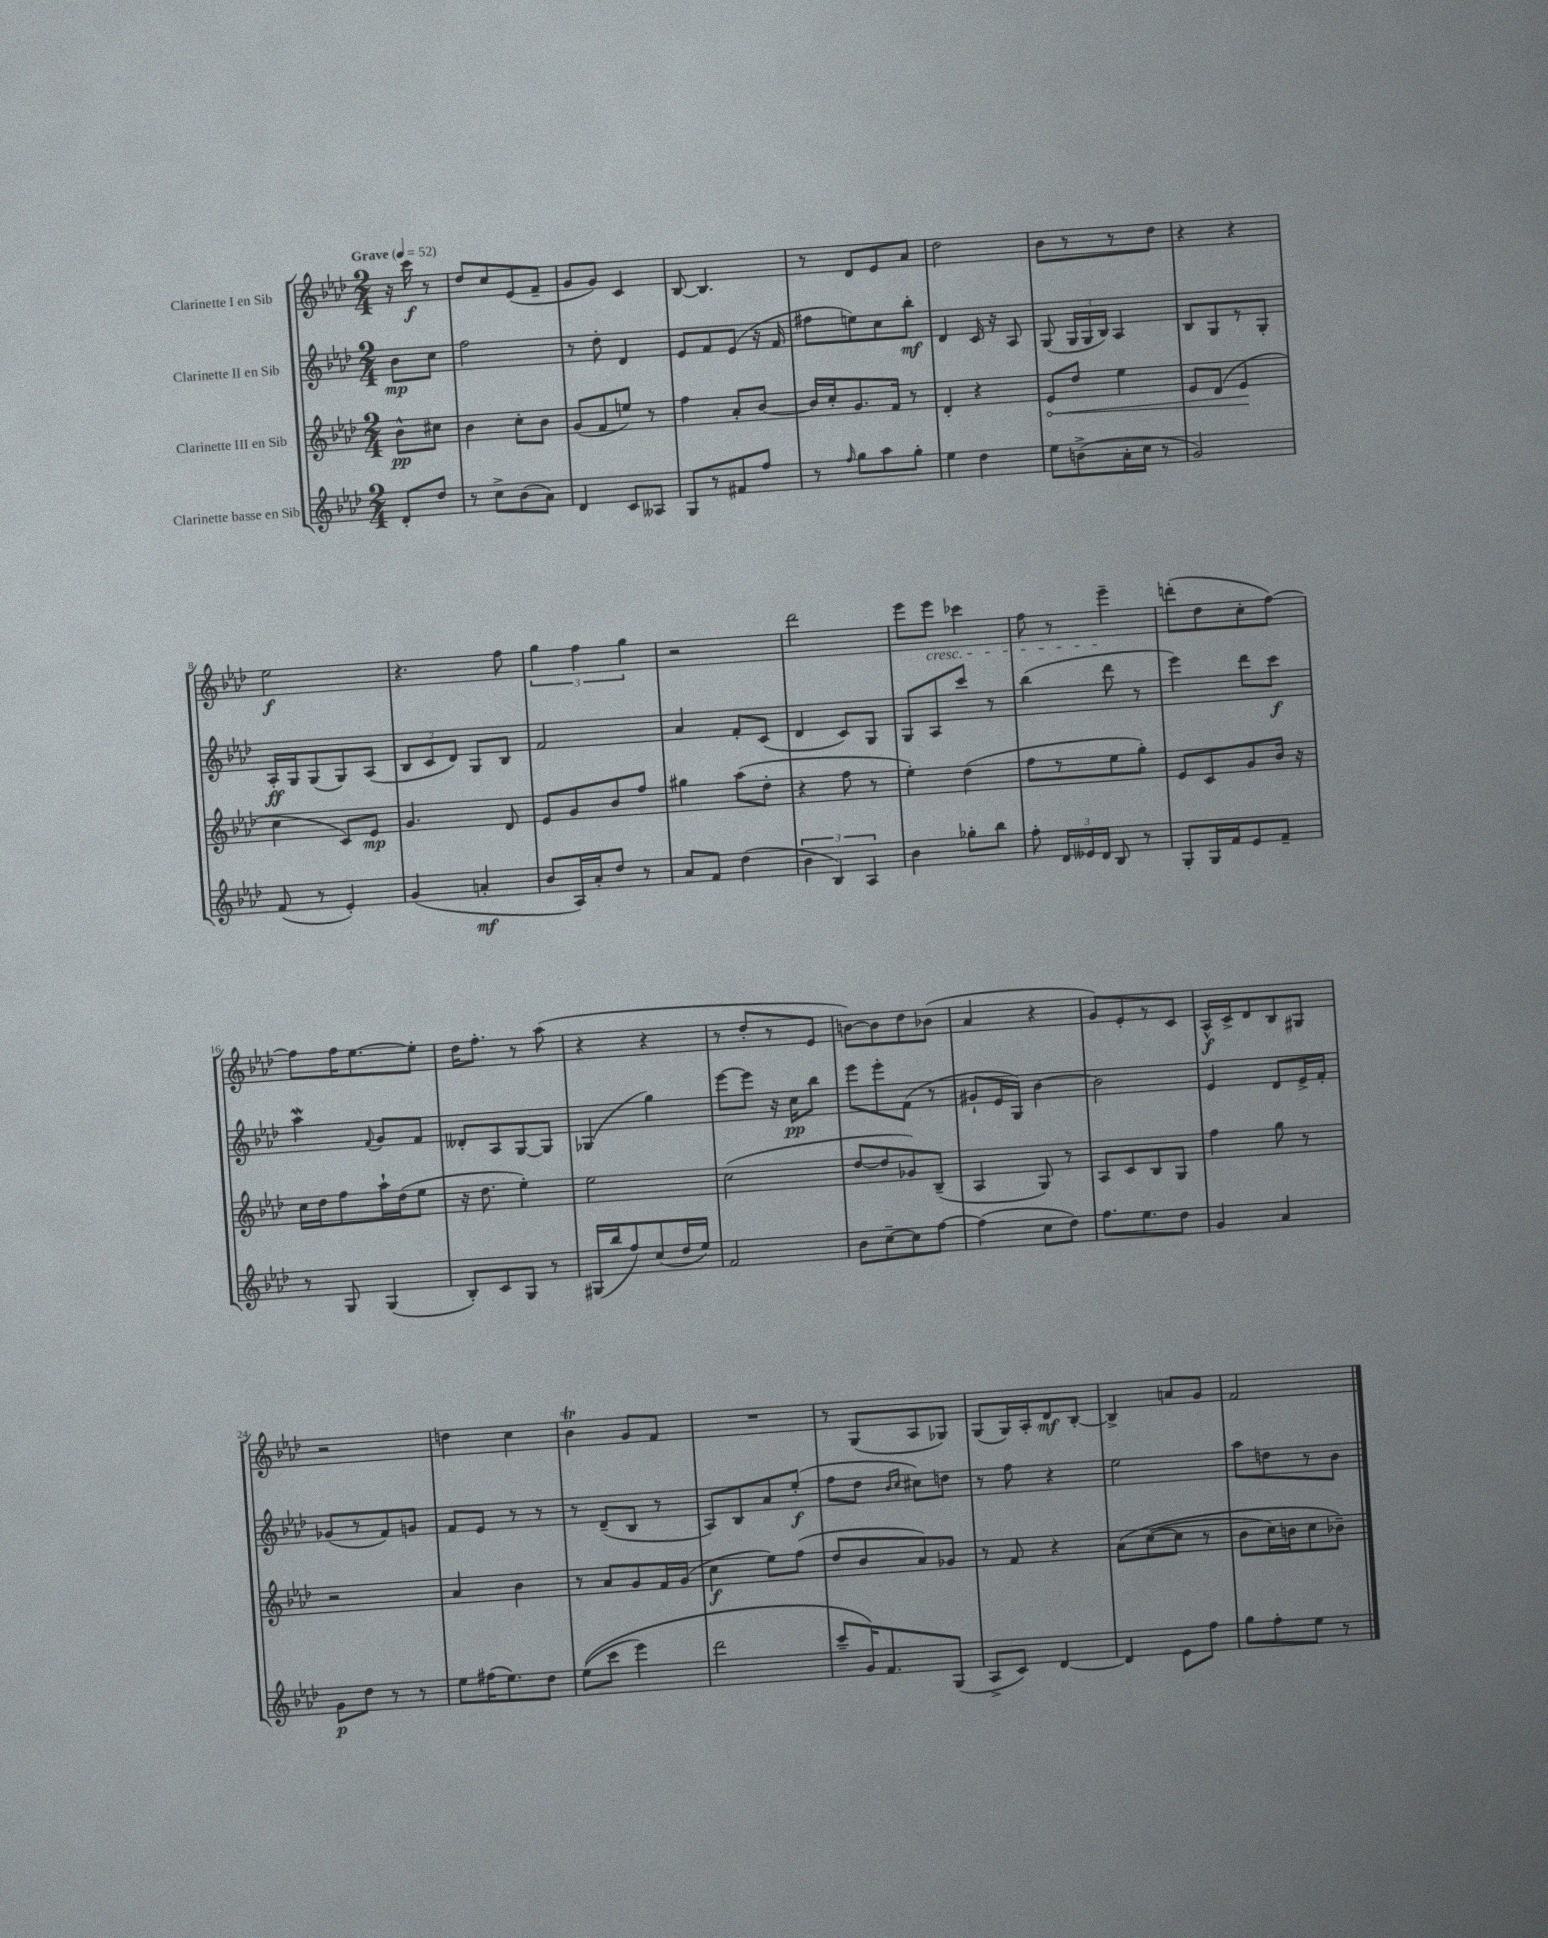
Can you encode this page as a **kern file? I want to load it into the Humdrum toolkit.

**kern	**kern	**kern	**kern
*staff4	*staff3	*staff2	*staff1
*clefG2	*clefG2	*clefG2	*clefG2
*k[b-e-a-d-]	*k[b-e-a-d-]	*k[b-e-a-d-]	*k[b-e-a-d-]
*M2/4	*M2/4	*M2/4	*M2/4
*MM52	*MM52	*MM52	*MM52
8d-'/L	8b-^^\L	8b-\L	16r
.	.	.	16ccc\
8dd-/J	8cc#\J	8cc\J	8r
=	=	=	=
8r	4b-\	2ff\	8dd-/L
8cc^\L	.	.	8cc/
(8b-\	8cc'\L	.	(8e-/
8a-\J)	8b-\J	.	8f~/J
=	=	=	=
4d-/	(8g/L	8r	8g/L
.	8f/	8dd-'\	8g/J)
8c/L	8ee/J)	4d-/	4c/
8A--/J	8r	.	.
=	=	=	=
8G/L	4ff\	8e-/L	[8B-/
8r	.	8f/	4.B-/]
8f#/	8a-'/L	(8e-/J	.
8ff/J	[8b-/J	16r	.
.	.	16f/	.
=	=	=	=
8r	16b-/]LL	8ff#\L	8r
.	16cc'/J	.	.
16qqff/	.	.	.
8gg\L	8.g/	8ee\)	8d-/L
8aa-\	.	8cc\	8e-/
.	16f/Jk	.	.
8gg'\J	8r	8bb-'\J	8a-/J
=	=	=	=
4ee-\	4d-'/	4d-/	2dd-\
4dd-\	4r	16c/	.
.	.	16r	.
.	.	8A-/	.
=	=	=	=
8ee-\L	8e-/L	(8G/	8b-\L
(8b^\	8dd-/J	24G/LL	8r
.	.	24G/	.
.	.	24B-/JJ)	.
16a-'\L	4ee-\	4A-/	8r
16cc\JJ	.	.	.
8r	.	.	8dd-\J
=	=	=	=
2g/)	8e-/L	8B-/L	4r
.	(8d-/J	8G/	.
.	4e-/	8r	4r
.	.	8G'/J	.
=	=	=	=
(8f/	4cc\	16A-'/LL	2ee-\
.	.	16G/J	.
8r	.	(8G/	.
4e-'/)	8c/L)	8G/)	.
.	8e-/J	(8A-/J	.
=	=	=	=
(4g/	4.g/	12B-/L	4.r
.	.	12c/	.
.	.	12d-/J)	.
4a'/	.	8G/L	.
.	8d-/	8B-/J	8ff\
=	=	=	=
8b-/L	8e-/L	2f/	6gg\
16A-/L)	8g/	.	.
.	.	.	6ff\
16a-'/J	.	.	.
8dd-/J	8b-/	.	.
.	.	.	6gg\
8r	8ff/J	.	.
=	=	=	=
8a-/L	4gg#\	4a-/	2r
8f/J	.	.	.
(4dd-\	(8aa-\L	8f'/L	.
.	8dd-'\J	(8c/J	.
=	=	=	=
6b-\	4r	4d-/	2ddd-\
6B-/)	.	.	.
.	8ff\	8c/L)	.
6A-/	.	.	.
.	8r	8G/J	.
=	=	=	=
4b-\	4ee-'\)	8G/L	8eee-\L
.	.	8A-/	8eee-\J
8gg-'\L	(4dd-\	8ccc/J	4ccc-\
8bb-\J	.	8r	.
=	=	=	=
8ff'\	8ff\L	(4bb-\	8ff\
24d-/LL	8r	.	8r
24e--/	.	.	.
24d-/JJ	.	.	.
8B-/	8ee-\	8ddd-\	4eee-~\
8r	8gg'\J)	8r	.
=	=	=	=
8G'/L	8e-/L	4eee-\)	(8ddd'\L
16G/L	8c/	.	8dd-\
16f/J	.	.	.
8e-/	8g/	8ddd-\L	8cc'\
8f~/J	16b-/Jk	8ccc\J	[8ff\J)
.	16r	.	.
=	=	=	=
8r	16cc\LL	4aa-\	8ff\]L
.	16dd-\J	.	.
8G/	8ff\	.	16ff\K
.	.	.	[8.ee-\
.	.	8qqf/	.
(4G/	16aa-`\L	8g/L	.
.	(16dd-\J	.	.
.	8ee-\J	8f/J	8ee-'\]J
=	=	=	=
8B-'/L)	16r	8d--'/L	16dd-\LK
.	8.dd-\	.	8.ff'\J
8c/	.	8A-/	.
8G/J	4ee-'\)	[8G/	8r
8r	.	8G/]J	(8aa-\
=	=	=	=
(16G#/LL	2ee-\	(4G-/	4r
16bb-/J	.	.	.
8ff/)	.	.	.
(8cc/	.	4gg\)	4r
16dd-/L	.	.	.
16ee-/JJ)	.	.	.
=	=	=	=
2f/	(2cc\	[8eee-\L	8r
.	.	8eee-\]J	8dd-'/L
.	.	16r	8r
.	.	16cc\LK	.
.	.	8bb-\J	8e-/J
=	=	=	=
8b-\L	[8dd-/L	8eee-\L	[8b\L)
[8cc~\	8dd-/]	8eee-'\	8b\]
8cc\]	8g-/)	(8f\J	8dd-\
[8ff\J	(8B-~/J	8r	(8b-\J
=	=	=	=
(4ff\]	4A-/	8g#`/L	4a-/
.	.	16e-/L	.
.	.	16G/JJ)	.
8cc\L	8G/)	[4b-\	4r
8dd-\J)	8r	.	.
=	=	=	=
8.ff\L	8A-/L	2b-\]	8g/L)
.	8c/	.	8e-'/
8.ee-\	.	.	.
.	8B-/	.	8r
8dd-\J	8G/J	.	8c/J
=	=	=	=
4g/	4ff\	4e-/	16A-^^/LL
.	.	.	16c^/J
.	.	.	8d-/
4a-/	8gg\	8d-/L	8B-/
.	8r	16e-^/L	8G#/J
.	.	16f'/JJ	.
=	=	=	=
8g\L	2r	(8g-/L	2r
8dd-\J	.	8r	.
8r	.	8f/)	.
8r	.	8g/J	.
=	=	=	=
8ee-\L	4a-/	8f/L	4dd\
(16ff#\K	.	8e-/J	.
8.ee-\)	.	.	.
.	4b-\	8r	4cc\
8dd-\J	.	8r	.
=	=	=	=
&((8ee-\L	8r	8r	4b-\
8ccc\J	8a-/L	(8d-~/L	.
4eee-\)	8g/	8B-/J	8g/L
.	16f/L	8r	8f/J
.	(16g/JJ	.	.
=	=	=	=
2ddd-\	4cc\	8A-/L)	2r
.	.	8B-/	.
.	8ee-\L)	8a-/	.
.	(8ff\J	(8ee-'/J	.
=	=	=	=
8ccc~/L	8dd-/L	8ff\L	8r
16g/K&)	8b-/	8dd-\J	(8G/L
8.f/	.	.	.
.	.	16qqb-/LL	.
.	.	16qqcc/JJ	.
.	8a-/)	8cc#\L)	8A-/
(8G/J	8g-/J	8dd\J	8G-/J)
=	=	=	=
8A-^/L	8r	8r	(8G/L
8c/J)	8f/	8ff\	16G/L)
.	.	.	16A-'/J
[4d-/	4r	4r	8d-/
.	.	.	[8B-'/J
=	=	=	=
4d-/]	&(8a-\L	2ee-\	4B-^/]
.	([8cc\	.	.
8e-\L	8cc\]J	.	8a/L
8ff\J	8r	.	8g/J
=	=	=	=
8gg\L	8b-\L	8aa-\L	2f/
8ff'\	16cc\L)	8dd\	.
.	16b\J	.	.
8ee-\J	8cc\	8r	.
8r	8b-~\J&)	8b-\J	.
==	==	==	==
*-	*-	*-	*-
